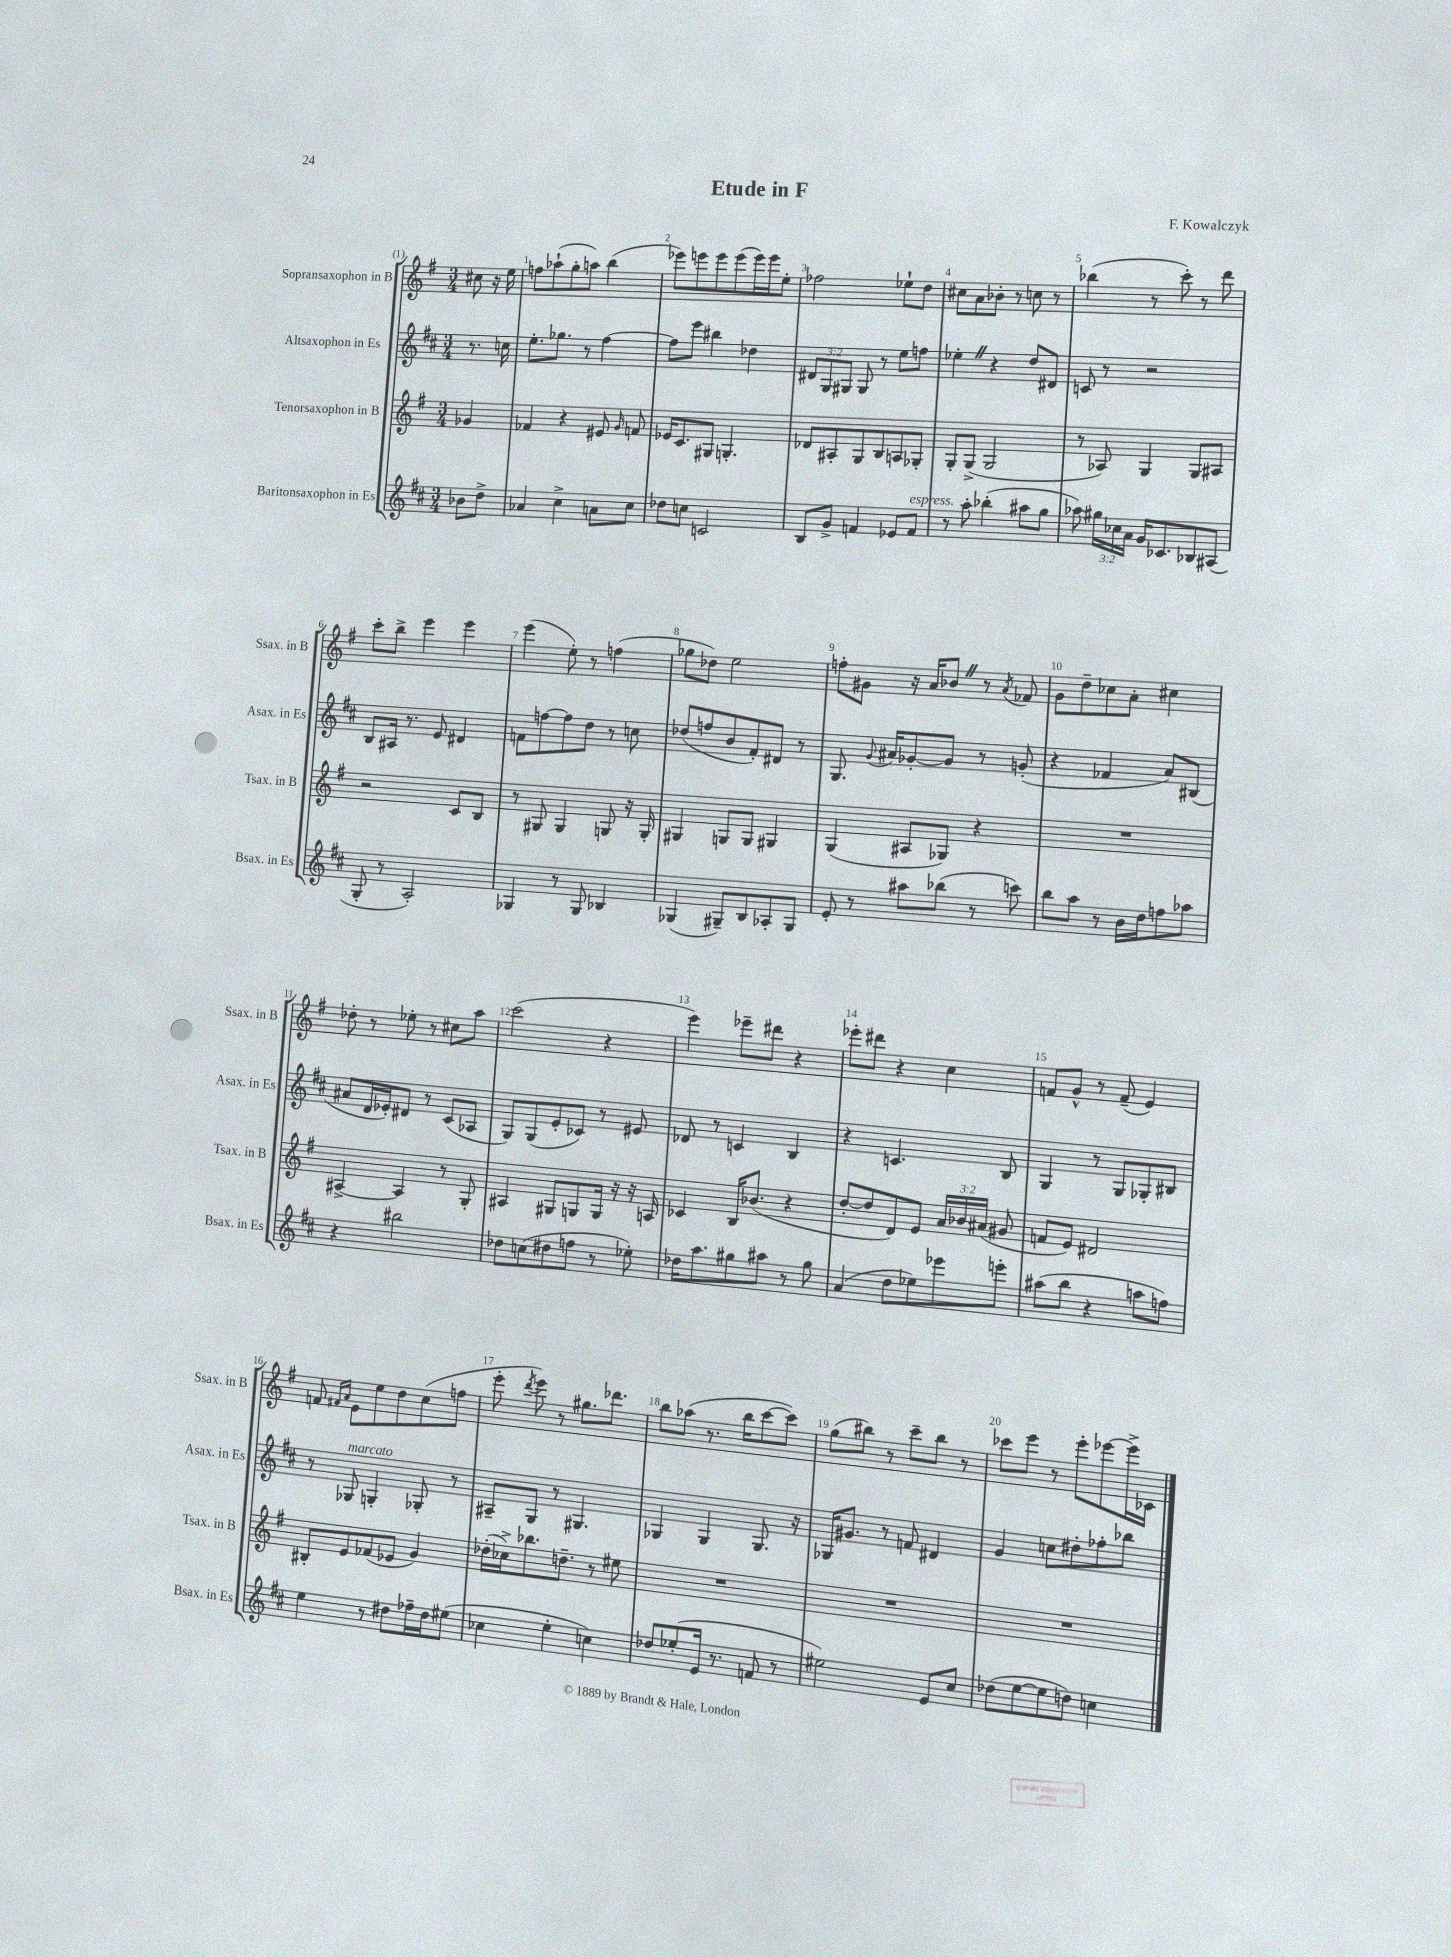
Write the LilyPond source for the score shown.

\header { title = "Etude in F" composer = "F. Kowalczyk" }
<<
\new StaffGroup <<
\new Staff = "s0" \with { instrumentName = "Sopransaxophon in B" shortInstrumentName = "Ssax. in B" } {
    \clef treble \key g \major \numericTimeSignature \time 3/4 \partial 4
    \autoBeamOff cis''8 r16 e''16 |
    f''8[ aes''8-!( g''8-. a''8]) b''4( |
    ees'''8[) e'''8 e'''8 e'''8( e'''16) e'''16 e''8]-. |
    fes''2 ees''8[-! d''8] |
    cis''8[ a'8 bes'8]-. r8 c''8 r8 |
    bes''4( r8 c'''8-.) r8 d'''8 |
    c'''8[-. b''8]-> e'''4 e'''4 |
    e'''4( e''8-.) r8 f''4( |
    ges''8[ des''8]) e''2 |
    f''8[-. gis'8] r16 a'16[ bes'8] \once \override BreathingSign.text = \markup { \musicglyph "scripts.caesura.straight" } \breathe r8 \acciaccatura { a'8 } fes'8 |
    g'8[ d''8-- ces''8 a'8]-. cis''4 |
    des''8-. r8 ees''8-. r8 cis''8[ a''8] |
    c'''2( r4 |
    e'''4) ees'''8[-- dis'''8] r4 |
    ees'''8[-. dis'''8] r4 c''4 |
    f'8[ g'8]-^ r8 f'8--( e'4) |
    f'8 \grace { fis'16[ a'16] } e'8[ e''8 d''8 c''8( f''8] |
    e'''8-. \acciaccatura { d'''8 } e'''8) r8 gis''8.[ des'''8.] |
    b''8[ aes''8]( r8. b''16[ c'''8~ c'''8]) |
    g''8[( bis''8]) r8 c'''8[-- bis''8] r8 |
    ces'''8[ e'''8] r8 e'''8[-. ees'''8~ ees'''16-> ces'16] \bar "|." |
}
\new Staff = "s1" \with { instrumentName = "Altsaxophon in Es" shortInstrumentName = "Asax. in Es" } {
    \clef treble \key d \major \numericTimeSignature \time 3/4 \override Staff.TupletNumber.text = #tuplet-number::calc-fraction-text \partial 4
    \autoBeamOff r8. c''16 |
    e''8.[-. ges''8.] r8 fis''4~ |
    fis''8[ e'''8] bis''4 des''4 |
    \tuplet 3/2 { dis'8[ g8 gis8] } gis8 r8 e''8[ f''8] |
    ees''4-. \once \override BreathingSign.text = \markup { \musicglyph "scripts.caesura.straight" } \breathe r4 d''8[ dis'8] |
    c'8 r8 r2 |
    b8[ ais16] r8. e'8 dis'4 |
    f'8[ f''8~ f''8 d''8] r8 c''8 |
    des''8[( f''8 b'8 fis'8-.) dis'8] r8 |
    g8. \appoggiatura { g'8 } ais'16[ ges'8~-. ges'8] r8 g'8-.( |
    r4 fes'4 a'8[) bis8]( |
    ais'8[ d'16 ees'16-.) dis'8] r8 cis'8[( aes8] |
    g8[) g8( e'8-. ces'8]) r8 eis'8 |
    des'8 r8 c'4 b4 |
    r4 c'4. b8 |
    g4 r8 g8[ ges8-. bis8] |
    r8 ges8^\markup { \italic "marcato" } g4-. ges8-. r8 |
    ais8[-- g8] r8 gis4. |
    ges4 ges4 ges8. r16 |
    ges16[ gis'8.] r8 f'8 dis'4 |
    g'4 c''8[ dis''8-. fes''8-. bes''8] \bar "|." |
}
\new Staff = "s2" \with { instrumentName = "Tenorsaxophon in B" shortInstrumentName = "Tsax. in B" } {
    \clef treble \key g \major \numericTimeSignature \time 3/4 \override Staff.TupletNumber.text = #tuplet-number::calc-fraction-text \partial 4
    \autoBeamOff ges'4 |
    fes'4 r4 eis'8 \grace { g'16 } f'8 |
    ees'16[ c'8. gis8] g4.-. |
    des'8[ ais8-. g8 b8 a8 ges8]-. |
    g8[-. g8]->( g2 |
    r8 aes8) g4 g8[ ais8] |
    r2 c'8[ b8] |
    r8 gis8 gis4 g8 r16 g16-. |
    gis4 g8[ g8] gis4 |
    g4( ais8[ ges8]) r4 |
    R2. |
    ais4~-> ais4 r8 g8-. |
    ais4 gis8[ g8 g16] r16 r16 a16 |
    ces'4 b16[ bes'8.]( r4 |
    d''8[~-. d''8 d'8) e'8] \tuplet 3/2 { a'16[ bes'16 ais'16]( } gis'8 |
    f'8[ e'8]) dis'2 |
    bis8[-. e'8 fes'8( ees'8] g'4) |
    des''16[-.( ces''16->) bes''8. d''8.]-- r8 eis''8 |
    R2. |
    R2. |
    R2. \bar "|." |
}
\new Staff = "s3" \with { instrumentName = "Baritonsaxophon in Es" shortInstrumentName = "Bsax. in Es" } {
    \clef treble \key d \major \numericTimeSignature \time 3/4 \override Staff.TupletNumber.text = #tuplet-number::calc-fraction-text \partial 4
    \autoBeamOff bes'8[ d''8]-> |
    aes'4 cis''4-> a'8[ cis''8] |
    des''8[ c''8] c'2 |
    b8[ g'8]-> f'4 ees'8[ f'8]^\markup { \italic "espress." } |
    r8 a''8-. bes''4-.( ais''8[ g''8] |
    aes''8) \tuplet 3/2 { gis''16[ ces''16 a'16] } g'16[ ces'8. bes8 ais8]( |
    g8-. r8 a2-.) |
    ges4 r8 ges8 bes4 |
    ges4( gis8[--) b8 aes8-. gis8] |
    e'8-. r8 ais''8[ bes''8]( r8 c'''8) |
    b''8[ a''8] r8 b'16[ d''16 f''8 aes''8] |
    r4 bis''2 |
    des''8[ c''8( dis''8 f''8] r8 ees''8-.) |
    des''16[ a''8. gis''8 ais''8] r8 gis''8 |
    a'4( d''8[ ees''8) ees'''8 e'''8]-. |
    ais''8[( b''8] r4 a''8[ f''8]) |
    e''4 r8 dis''8[ fes''16-- dis''16 eis''8]( |
    ces''4 e''4-. c''4) |
    des''8[ ees''8-.( e'16] r8. f'8 r8 |
    eis''2) e'8[ cis''8] |
    des''8[( e''8~ e''8 d''8]) c''4 \bar "|." |
}
>>
>>
\layout { \context { \Score \override BarNumber.break-visibility = ##(#f #t #t) barNumberVisibility = #all-bar-numbers-visible } }
